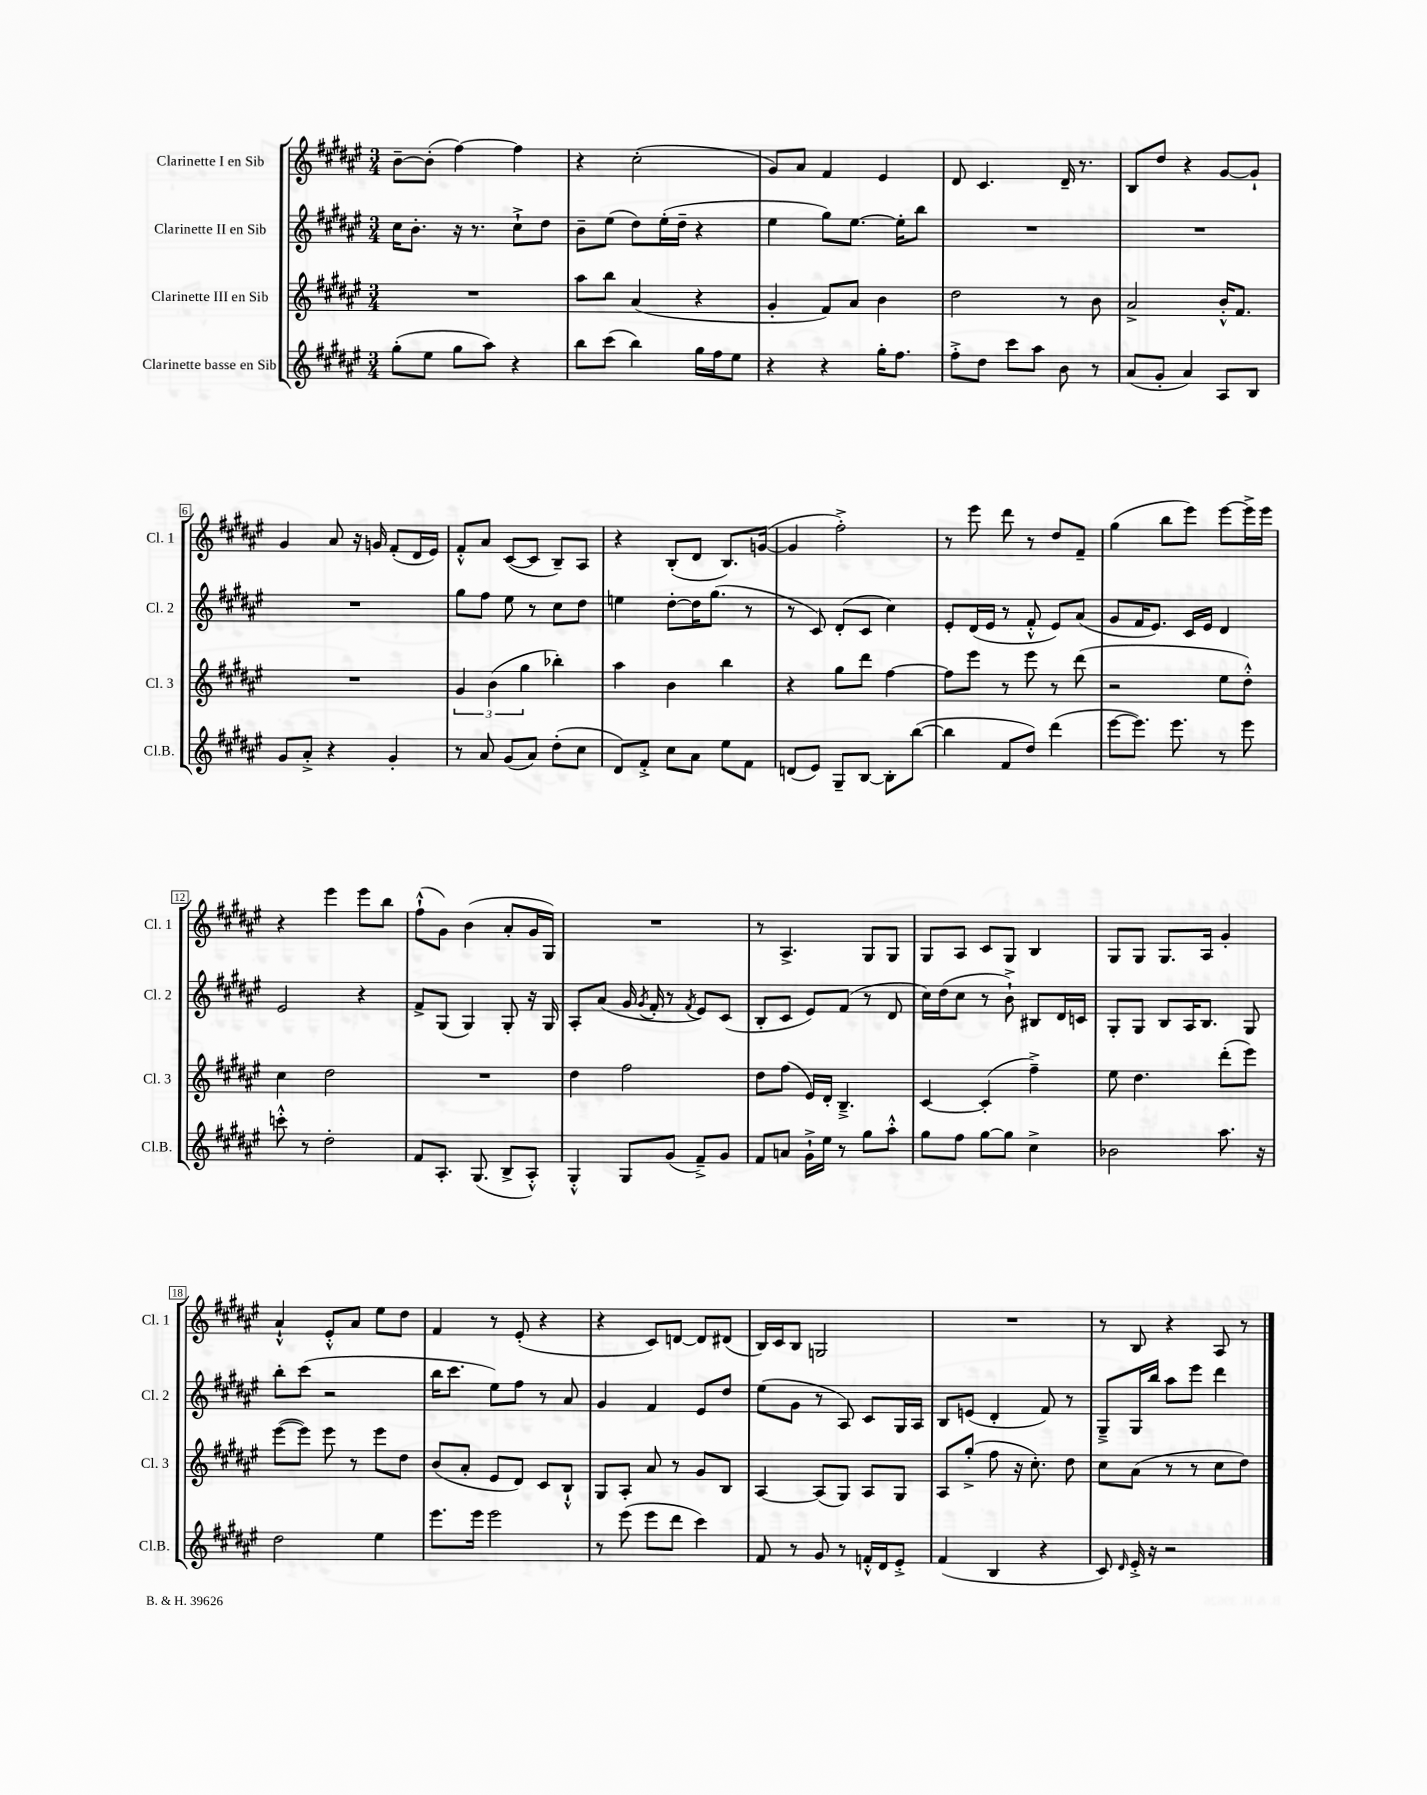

**kern	**kern	**kern	**kern
*staff4	*staff3	*staff2	*staff1
*clefG2	*clefG2	*clefG2	*clefG2
*k[f#c#g#d#a#e#]	*k[f#c#g#d#a#e#]	*k[f#c#g#d#a#e#]	*k[f#c#g#d#a#e#]
*M3/4	*M3/4	*M3/4	*M3/4
(8gg#'	2.r	16cc#	[8b~
.	.	8.b'	.
8ee#	.	.	(8b']
8gg#	.	16r	[4ff#)
.	.	8.r	.
8aa#)	.	.	.
4r	.	8cc#`^	4ff#]
.	.	8dd#	.
=	=	=	=
8bb	8aa#	8b~	4r
(8ccc#	8bb	(8ee#	.
4bb)	(4a#	8dd#)	(2cc#'
.	.	(16ee#'	.
.	.	16dd#~	.
16gg#	4r	4r	.
16ff#	.	.	.
8ee#	.	.	.
=	=	=	=
4r	4g#'	4ee#	8g#)
.	.	.	8a#
4r	8f#)	8gg#)	4f#
.	8a#	[8.ee#	.
16gg#'	4b	.	4e#
8.ff#	.	16ee#']	.
.	.	8bb	.
=	=	=	=
8ff#'^	2dd#	2.r	8d#
8dd#	.	.	4.c#
8ccc#	.	.	.
8aa#	.	.	.
8b	8r	.	16d#~
.	.	.	8.r
8r	8b	.	.
=	=	=	=
(8a#	2a#^	2.r	8B
8g#'	.	.	8dd#
4a#)	.	.	4r
8A#	16b'^^	.	[8g#
.	8.f#	.	.
8B	.	.	8g#`]
=	=	=	=
8g#	2.r	2.r	4g#
8a#'^	.	.	.
4r	.	.	8a#
.	.	.	16r
.	.	.	16g
4g#'	.	.	(8f#'
.	.	.	16d#
.	.	.	16e#)
=	=	=	=
8r	6g#	8gg#	8f#'^^
8a#	.	8ff#	8a#
.	(6b	.	.
(8g#	.	8ee#	([8c#
.	6gg#	.	.
8a#)	.	8r	8c#]
(8dd#'	4bb-')	8cc#	8B~)
8cc#	.	8dd#	8A#
=	=	=	=
8d#)	4aa#	4ee	4r
8f#'^	.	.	.
8cc#	4b	[8dd#'	(8B'
8a#	.	16dd#]	8d#
.	.	(8.gg#	.
8ee#	4bb	.	8.B)
8f#	.	8r	.
.	.	.	([16g
=	=	=	=
(8d	4r	8r	4g]
8e#)	.	8c#)	.
8G#~	8gg#	(8d#'	2ff#'^)
[8B	8ddd#	8c#	.
8B']	[4ff#	4cc#)	.
([8bb	.	.	.
=	=	=	=
4bb]	8ff#]	8e#'	8r
.	8eee#	(16d#	8eee#
.	.	16e#	.
8f#	8r	8r	8ddd#
8dd#)	8eee#	8f#'^^	8r
(4ddd#	8r	8e#)	8dd#
.	(8ddd#	(8a#	8f#~
=	=	=	=
[8eee#	2r	8g#	(4gg#
8.eee#])	.	16f#	.
.	.	8.e#)	.
.	.	.	8bb
8.eee#	.	.	.
.	.	16c#	8eee#)
.	.	16e#	.
8r	8ee#	4d#	[8eee#
8eee#	8dd#'^^)	.	16eee#^]
.	.	.	16eee#
=	=	=	=
8ccc'^^	4cc#	2e#	4r
8r	.	.	.
2dd#'	2dd#	.	4eee#
.	.	4r	8eee#
.	.	.	8bb
=	=	=	=
8f#	2.r	8f#^	(8ff#`^^
8.A#'	.	(8G#	8g#)
.	.	4G#)	(4b
(8.G#	.	.	.
8B^	.	8G#'	8a#'
8A#'^^)	.	16r	16g#
.	.	16G#	16G#)
=	=	=	=
4G#'^^	4dd#	8A#'	2.r
.	.	(8a#	.
8G#	2ff#	16g#	.
.	.	8qg#	.
.	.	16f#'	.
(8g#	.	8r	.
.	.	8qf#	.
8f#~^)	.	8e#)	.
8g#	.	(8c#	.
=	=	=	=
8f#	8dd#	8B'	8r
8a	(8ff#	8c#	4.A#^
16g#`^	16e#)	8e#)	.
16ee#	16d#'	.	.
8r	4.B~^	(8f#	.
8gg#	.	8r	8G#
8aa#'^^	.	8d#	8G#
=	=	=	=
8gg#	[4c#	16cc#)	8G#
.	.	(16dd#	.
8ff#	.	8cc#	8A#
[8gg#	(4c#']	8r	8c#
8gg#]	.	8b`^)	8G#
4cc#^	4ff#~^)	8B#	4B
.	.	16d#	.
.	.	16c	.
=	=	=	=
2b-	8ee#	8G#'	8G#
.	4.dd#	8G#	8G#
.	.	8B	8.G#
.	.	16A#	.
.	.	8.B	16A#
8.aa#	(8ddd#'	.	4g#'
.	8eee#)	8G#	.
16r	.	.	.
=	=	=	=
2dd#	([8eee#	8bb'	4a#`^^
.	8eee#])	(8ccc#	.
.	8eee#	2r	8e#'^^
.	8r	.	8a#
4ee#	8eee#	.	8ee#
.	8dd#	.	8dd#
=	=	=	=
8.eee#	(8b	16bb	4f#
.	.	8.ccc#	.
.	8a#'	.	.
16eee#	.	.	.
2eee#	8e#	8ee#)	8r
.	8d#)	8ff#	(8e#'
.	8c#	8r	4r
.	8B`^^	8a#	.
=	=	=	=
8r	8G#	4g#	4r
(8eee#	8A#'	.	.
8eee#	8a#	4f#	8c#)
8ddd#	8r	.	[8d
4ccc#)	8g#	8e#	8d]
.	8B	8dd#	(8d#
=	=	=	=
8f#	[4A#	(8ee#	16B)
.	.	.	16c#
8r	.	8g#	8B
8g#	(8A#]	8r	2G
8r	8G#)	8A#)	.
16f'^^	8A#	8c#	.
16d#	.	.	.
8e#'^	8G#	16G#	.
.	.	16A#	.
=	=	=	=
(4f#	8A#	8B	2.r
.	(8gg#'^	(8e	.
4B	8ff#	4d#'	.
.	16r	.	.
.	8.cc#')	.	.
4r	.	8f#)	.
.	8dd#	8r	.
=	=	=	=
8c#)	8cc#	8G#~^	8r
16qqd#	.	.	.
16e#'^	(8a#	16G#	8B
16r	.	16bb	.
2r	8r	8aa#	4r
.	8r	8eee#	.
.	8cc#	4ddd#	8A#
.	8dd#)	.	8r
==	==	==	==
*-	*-	*-	*-
